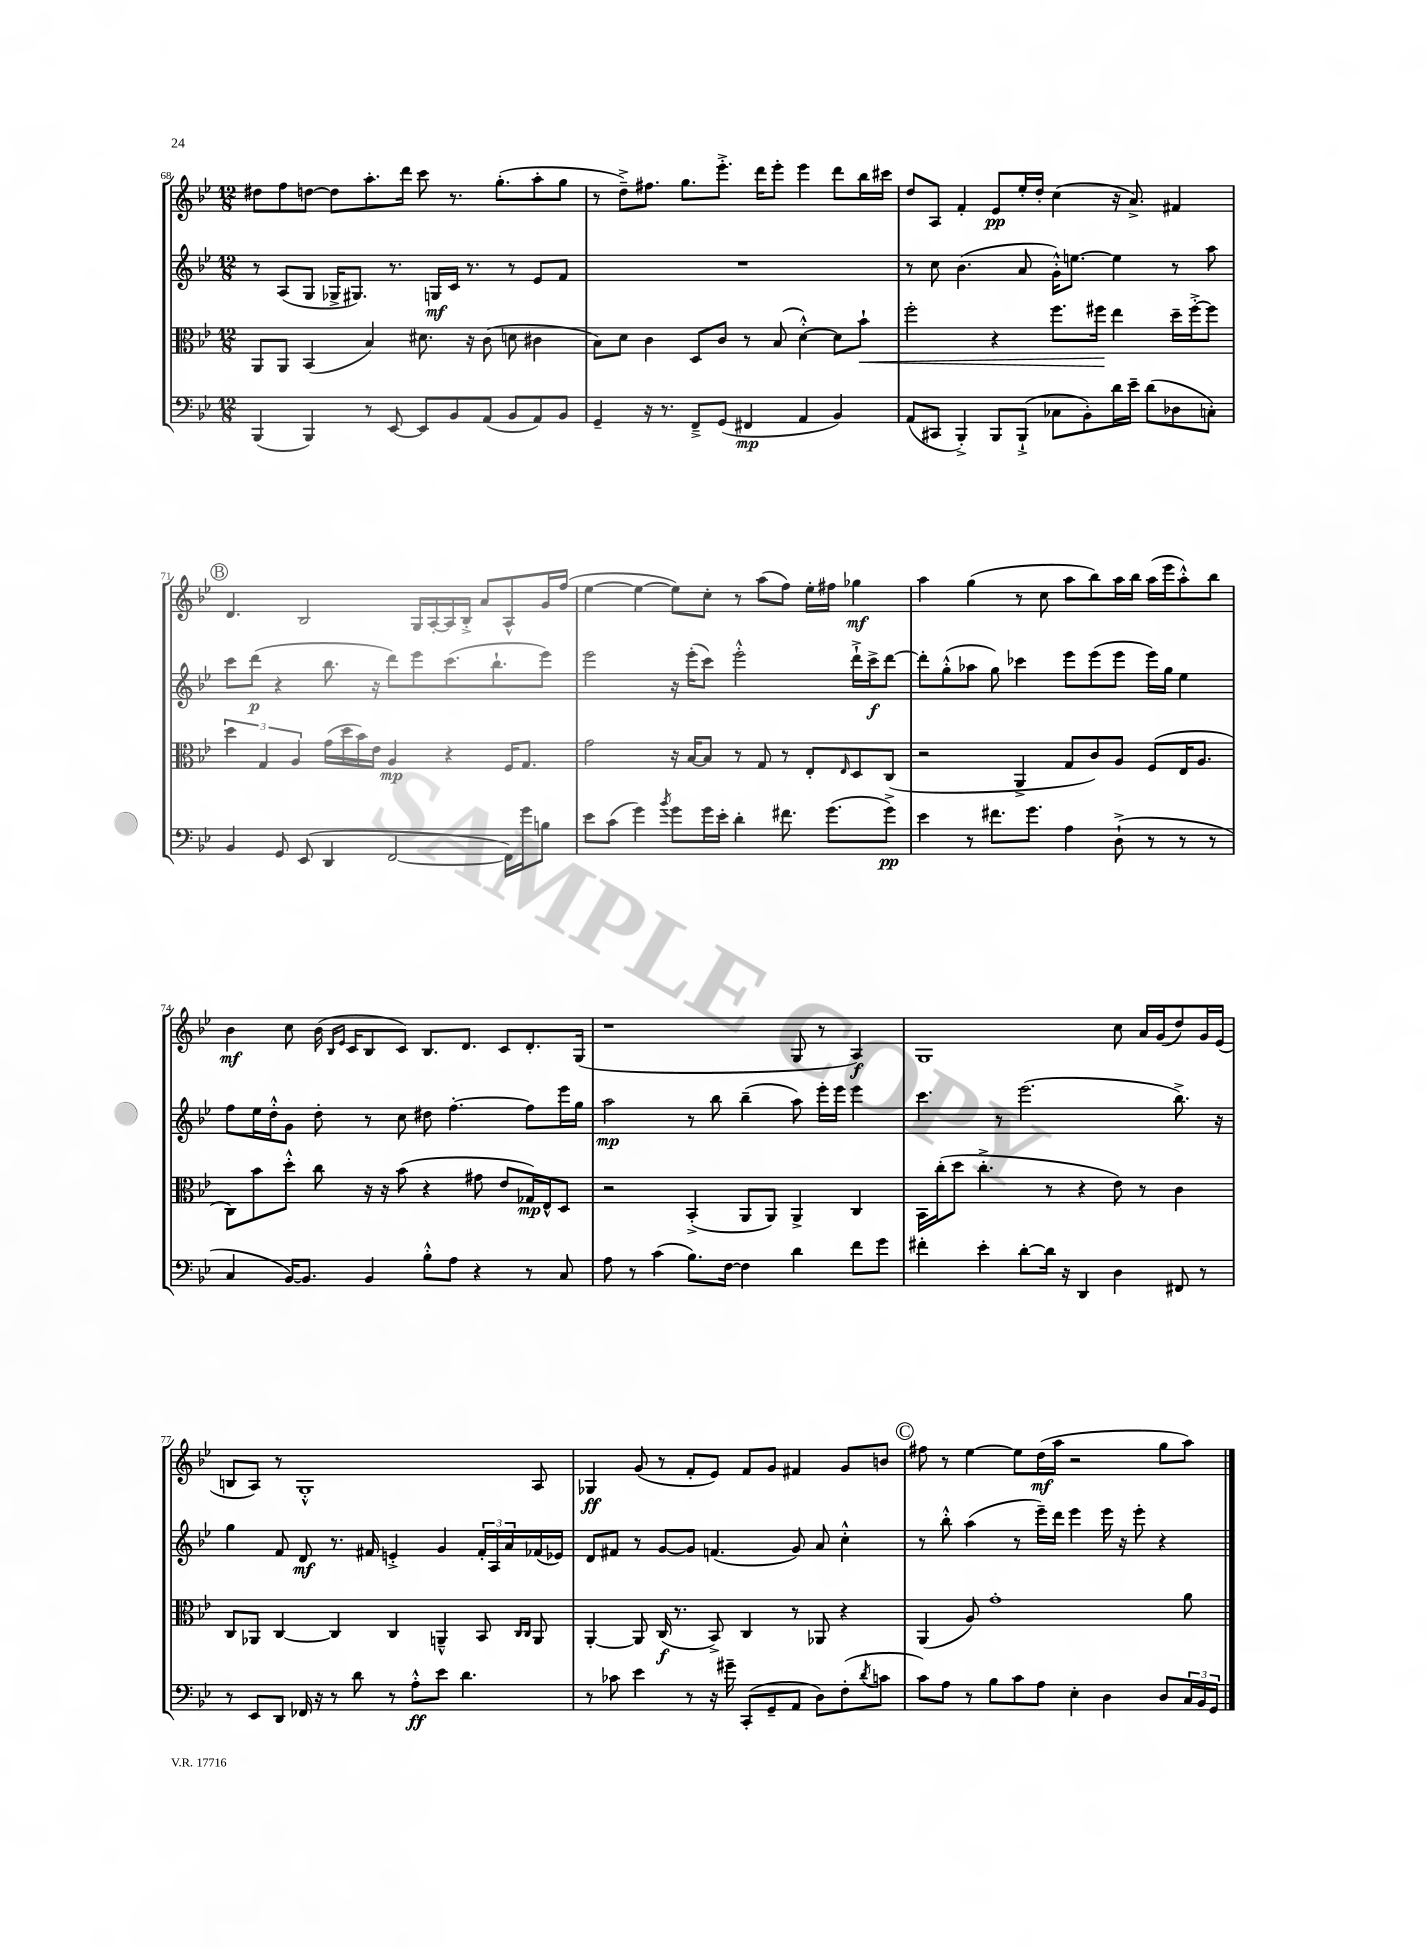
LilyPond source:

<<
\new StaffGroup <<
\new Staff = "s0" {
    \clef treble \key bes \major \numericTimeSignature \time 12/8
    dis''8 f''8 d''8~ d''8 a''8.-. d'''16 c'''8 r8. g''8.-.( a''8-. g''8 |
    r8 d''8--->) fis''8. g''8. ees'''8.-.-> d'''16 ees'''8-. ees'''4 d'''8 bes''16 cis'''16 |
    d''8 a8 f'4-. ees'8\pp ees''16-. d''16-. c''4( r16 a'8.->) fis'4 |
    \mark \markup { \circle "B" } d'4. bes2 g16 a16~-. a16 bes16-.-> a'8 a8-^ g'16 f''16( |
    ees''4~ ees''4~ ees''8) c''8-. r8 a''8( f''8) ees''16-. fis''16 ges''4\mf |
    a''4 g''4( r8 c''8 a''8 bes''8) a''16 bes''16 a''16( ees'''16 a''8-.-^) bes''8 |
    bes'4\mf c''8 bes'16( \grace { bes16 ees'16 } c'16 bes8 c'8) bes8. d'8. c'8 d'8.-. g16( |
    r1 g8 r8 a4\f) |
    g1 c''8 a'16 g'16( d''8) g'16 ees'16( |
    b8 a8) r8 g1-.-^ a8 |
    ges4\ff g'8( r8 f'8-. ees'8) f'8 g'8 fis'4 g'8 b'8 |
    \mark \markup { \circle "C" } fis''8 r8 ees''4~ ees''8 d''16\mf( a''16 r2 g''8 a''8) \bar "|." |
}
\new Staff = "s1" {
    \clef treble \key bes \major \numericTimeSignature \time 12/8
    r8 a8( g8 ges16-> gis8.) r8. g16\mf c'16 r8. r8 ees'8 f'8 |
    R1. |
    r8 c''8 bes'4.( a'8 g'16-.-^) e''8.~ e''4 r8 a''8 |
    \mark \markup { \circle "B" } c'''8 d'''8\p( r4 bes''8. r16 d'''8) ees'''8 c'''8.( bes''8.-! ees'''8) |
    ees'''2 r16 ees'''16-.( c'''8) ees'''2-.-^ d'''16-!-> c'''16->\f d'''8~ |
    d'''8-. g''8-.-^( aes''8 g''8) ces'''4 ees'''8 ees'''8( ees'''8 ees'''16) g''16 ees''4 |
    f''8 ees''16 d''16-.-^ g'8 d''8-. r8 c''8 dis''8 f''4.~-. f''8 ees'''16 g''16 |
    a''2\mp r8 bes''8 bes''4--( a''8) ees'''16-. ees'''16 ees'''4 |
    c'''4. r8 ees'''2.( bes''8.->) r16 |
    g''4 f'8 d'8\mf r8. fis'16 e'4-.-> g'4 \tuplet 3/2 { fis'16-. a16 a'16 } fes'16( ees'16) |
    d'8 fis'8 r8 g'8~ g'8 f'4.( g'8) a'8 c''4-.-^ |
    \mark \markup { \circle "C" } r8 bes''8-.-^ a''4( r8 ees'''16--) d'''16 ees'''4 ees'''16 r16 ees'''8-. r4 \bar "|." |
}
\new Staff = "s2" {
    \clef alto \key bes \major \numericTimeSignature \time 12/8
    a,8 a,8 bes,4( bes4) dis'8. r16 c'8( d'8 cis'4 |
    bes8) d'8 c'4 d8 c'8 r8 bes8( d'4~-.-^) d'8 bes'8-!\< |
    f''2-. r4 f''8. fis''16\! ees''4 d''16-- fis''16~-.-> fis''8 |
    \mark \markup { \circle "B" } \tuplet 3/2 { d''4 g4 a4 } g'16( d''16 bes'16) ees'16 a4\mp r4 f16 g8. |
    g'2 r16 bes16~ bes8 r8 g8 r8 ees8-. \grace { ees16 } d8 c8( |
    r2 a,4-> g8 c'8) a8 f8( ees16 a8. |
    c8) bes'8 d''8-.-^ c''8 r16 r16 bes'8( r4 gis'8 ees'8 ges16\mp) ees16-^ d8 |
    r2 bes,4-.->( a,8 a,8) a,4-> c4 |
    bes,16 c''16-.( d''8 c''4.-.-> r8 r4 ees'8) r8 c'4 |
    c8 aes,8 c4~ c4 c4 a,4---^ bes,8 \grace { c16 c16 } a,8 |
    a,4~-. a,8 c16\f( r8. bes,8->) c4 r8 aes,8 r4 |
    \mark \markup { \circle "C" } a,4( a8) g'1-. a'8 \bar "|." |
}
\new Staff = "s3" {
    \clef bass \key bes \major \numericTimeSignature \time 12/8
    bes,,4( bes,,4) r8 ees,8~ ees,8 bes,8 a,8( bes,8 a,8) bes,8 |
    g,4-- r16 r8. f,8---> g,8( fis,4\mp a,4 bes,4) |
    a,8( cis,8 bes,,4-.->) bes,,8 bes,,8-!->( ces8 bes,8-.) d'16 ees'16-- d'8( des8 c8-.) |
    \mark \markup { \circle "B" } bes,4 g,8 ees,8( d,4 f,2~ f,16) g'16 b8 |
    ees'8 c'8( g'4) \acciaccatura { bes'8 } g'8 g'16 ees'16-. d'4-. fis'8. g'8.( g'8->\pp) |
    ees'4 r8 fis'8. g'8. a4 d8-!->( r8 r8 r8 |
    c4 bes,16~) bes,8. bes,4 bes8-.-^ a8 r4 r8 c8 |
    a8 r8 c'4( bes8.) f16~ f4 d'4 f'8 g'8 |
    fis'4-. ees'4-. d'8~-. d'16 r16 d,4 d4 fis,8 r8 |
    r8 ees,8 d,8 fes,16 r16 r8 d'8 r8 a8-.-^\ff ees'8 d'4. |
    r8 ces'8 ees'4 r8 r16 gis'16-- c,8-.( g,8-- a,8 d8) f8-.( \acciaccatura { d'8 } c'8 |
    \mark \markup { \circle "C" } c'8) a8 r8 bes8 c'8 a8 ees4-. d4 d8 \tuplet 3/2 { c16 bes,16 g,16 } \bar "|." |
}
>>
>>
\layout { \context { \Score currentBarNumber = #68 } }
